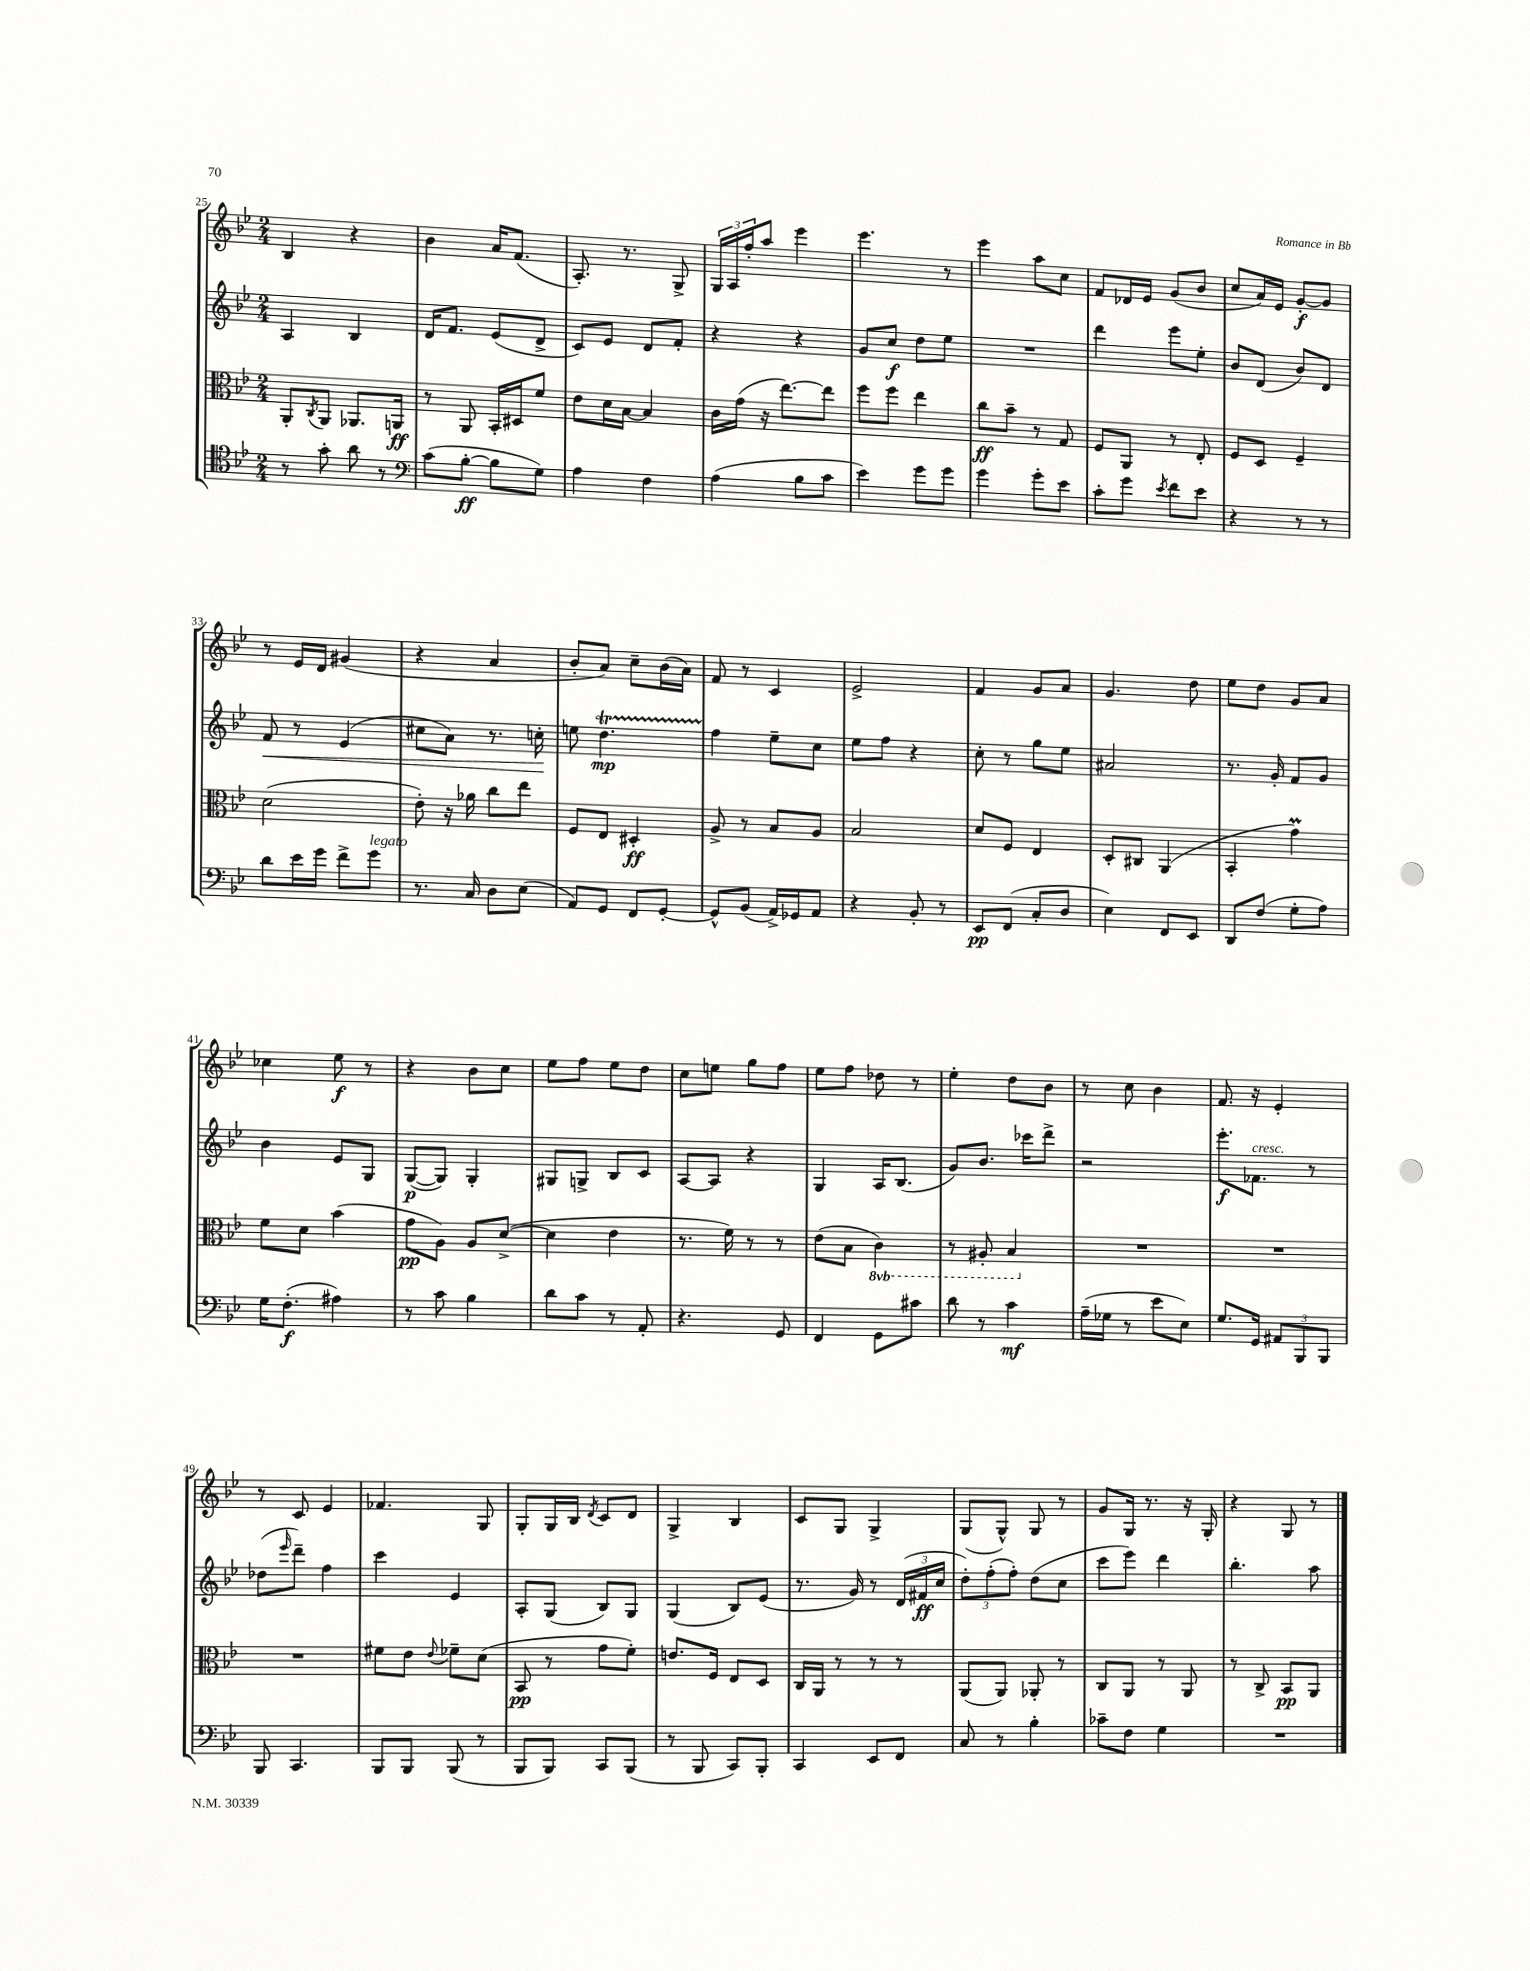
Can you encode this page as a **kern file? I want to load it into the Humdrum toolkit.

**kern	**kern	**kern	**kern
*staff4	*staff3	*staff2	*staff1
*clefC4	*clefC3	*clefG2	*clefG2
*k[b-e-]	*k[b-e-]	*k[b-e-]	*k[b-e-]
*M2/4	*M2/4	*M2/4	*M2/4
8r	8AA'	4A	4B-
.	8qC	.	.
8g'	8AA	.	.
8a	8.AA-	4B-	4r
8r	.	.	.
.	16AA	.	.
=	=	=	=
*clefF4	*	*	*
(8c	8r	16d	4b-
.	.	8.f	.
[8B-'	8AA	.	.
8B-]	16BB-'	(8e-	16a
.	16D#	.	(8.f
8G)	8f	8d^	.
=	=	=	=
4A	8e-	8c)	8.A')
.	16d	8e-	.
.	[16B-	.	8.r
4F	4B-]	8d	.
.	.	8f'	8G^
=	=	=	=
(4A	16c	4r	24G
.	.	.	24A
.	(16g	.	.
.	.	.	24ff'
.	16r	.	8aa
.	[8.ee-)	.	.
8B-	.	4r	4eee-
8c	8ee-]	.	.
=	=	=	=
4e-)	8ff	8g	4.eee-
.	8ff	8cc	.
8g	4ee-	8dd	.
8g	.	8ee-	8r
=	=	=	=
4g	8cc	2r	4eee-
.	8b-~	.	.
8g'	8r	.	8aa
8e-	8G	.	8cc
=	=	=	=
8c'	8F	4ddd	8f
8g	8AA	.	16d-
.	.	.	16e-
8qe-	.	.	.
8f	8r	8eee-	(8g
8e-	8E-'	8ee-'	8b-
=	=	=	=
4r	8F	8b-	8cc
.	8D	(8d	16a)
.	.	.	16e-
8r	4F~	8b-)	[8g'
8r	.	8d	8g]
=	=	=	=
8d	(2d	8f	8r
16e-	.	8r	16e-
16g	.	.	16d
8f^	.	(4e-	(4g#
8g	.	.	.
=	=	=	=
8.r	8e-')	8cc#	4r
.	16r	8a)	.
16C	16a-	.	.
8D	8cc	8.r	4a
(8E-	8ee-	.	.
.	.	16cc'	.
=	=	=	=
8AA)	8F	8ee	8b-'
8GG	8E-	4.dd	8a)
8FF	4D#'	.	8cc~
[8GG'	.	.	(16b-
.	.	.	16a)
=	=	=	=
8GG^^]	8A^	4ff	8f
(8BB-	8r	.	8r
16AA^)	8B-	8ee-~	4c
16GG-	.	.	.
8AA	8A	8cc	.
=	=	=	=
4r	2B-	8ee-	2e-^
.	.	8ff	.
8BB-'	.	4r	.
8r	.	.	.
=	=	=	=
8EE-	8d	8cc'	4f
(8FF	8F	8r	.
8C'	4E-	8gg	8g
8D	.	8ee-	8a
=	=	=	=
4E-)	8D'	2a#	4.g
.	8C#	.	.
8FF	(4AA	.	.
8EE-	.	.	8dd
=	=	=	=
8DD	4BB-'	8.r	8ee-
(8F	.	.	8dd
.	.	16g'	.
8G'	4g)	8f	8g
8A)	.	8g	8a
=	=	=	=
16G	8f	4b-	4cc-
(8.F'	.	.	.
.	8d	.	.
4A#)	(4b-	8e-	8ee-
.	.	8G	8r
=	=	=	=
8r	8g	([8G	4r
8c	8A)	8G])	.
4B-	8A	4G'	8b-
.	([8d^	.	8cc
=	=	=	=
8d	4d]	8G#	8ee-
8c	.	8G^	8ff
8r	4e-	8B-	8ee-
8AA'	.	8c	8dd
=	=	=	=
4.r	8.r	[8A	8cc
.	.	8A]	8ee
.	16f)	.	.
.	8r	4r	8gg
8GG	8r	.	8ff
=	=	=	=
4FF	(8e-	4G	8ee-
.	8B-	.	8ff
8GG	4C)	16A	8dd-
.	.	(8.B-	.
8c#	.	.	8r
=	=	=	=
8d	8r	8g)	4ee-'
8r	8AA#'	8.b-	.
4c	4BB-	.	8dd
.	.	16ccc-	.
.	.	8ddd^	8b-
=	=	=	=
(16A~	2r	2r	8r
16G-	.	.	.
8r	.	.	8cc
8e-	.	.	4b-
8E-)	.	.	.
=	=	=	=
8.G	2r	8.eee-'	8.f
16GG	.	8.f-	16r
12AA#	.	.	4e-'
12BBB-	.	.	.
.	.	8r	.
12BBB-	.	.	.
=	=	=	=
8BBB-	2r	(8dd-	8r
.	.	16qqeee-	.
4.CC	.	8ddd~)	8c
.	.	4ff	4e-
=	=	=	=
8BBB-	8f#	4ccc	4.f-
8BBB-	8e-	.	.
.	8qqe-	.	.
(8BBB-	8f-~	4e-	.
8r	(8d	.	8G
=	=	=	=
8BBB-	8BB-	8A'	8G'
8BBB-)	8r	(8G	16G
.	.	.	16B-
.	.	.	8qd
8CC	8g	8B-)	8c
(8BBB-	8f')	8G	8d
=	=	=	=
8r	8.e	(4G	4G^
8BBB-	.	.	.
.	16F	.	.
8CC)	8E-	8B-)	4B-
8BBB-'	8D	(8e-	.
=	=	=	=
4CC	16C	8.r	8c
.	16AA	.	.
.	8r	.	8G
.	.	16g)	.
8EE-	8r	8r	4G^
8FF	8r	(24d	.
.	.	24f#	.
.	.	24cc	.
=	=	=	=
8C	(8AA	12dd')	(8G
.	.	(12ff'	.
8r	8AA)	.	8G^^)
.	.	12ff')	.
4B-'	8AA-'	(8dd	8G
.	8r	8cc	8r
=	=	=	=
8c-~	8C	8ccc	8g
8F	8AA	8eee-)	16G
.	.	.	8.r
4G	8r	4ddd	.
.	8AA	.	16r
.	.	.	16G'
=	=	=	=
2r	8r	4.bb-'	4r
.	8C^	.	.
.	8BB-	.	8G
.	8AA	8aa	8r
==	==	==	==
*-	*-	*-	*-
